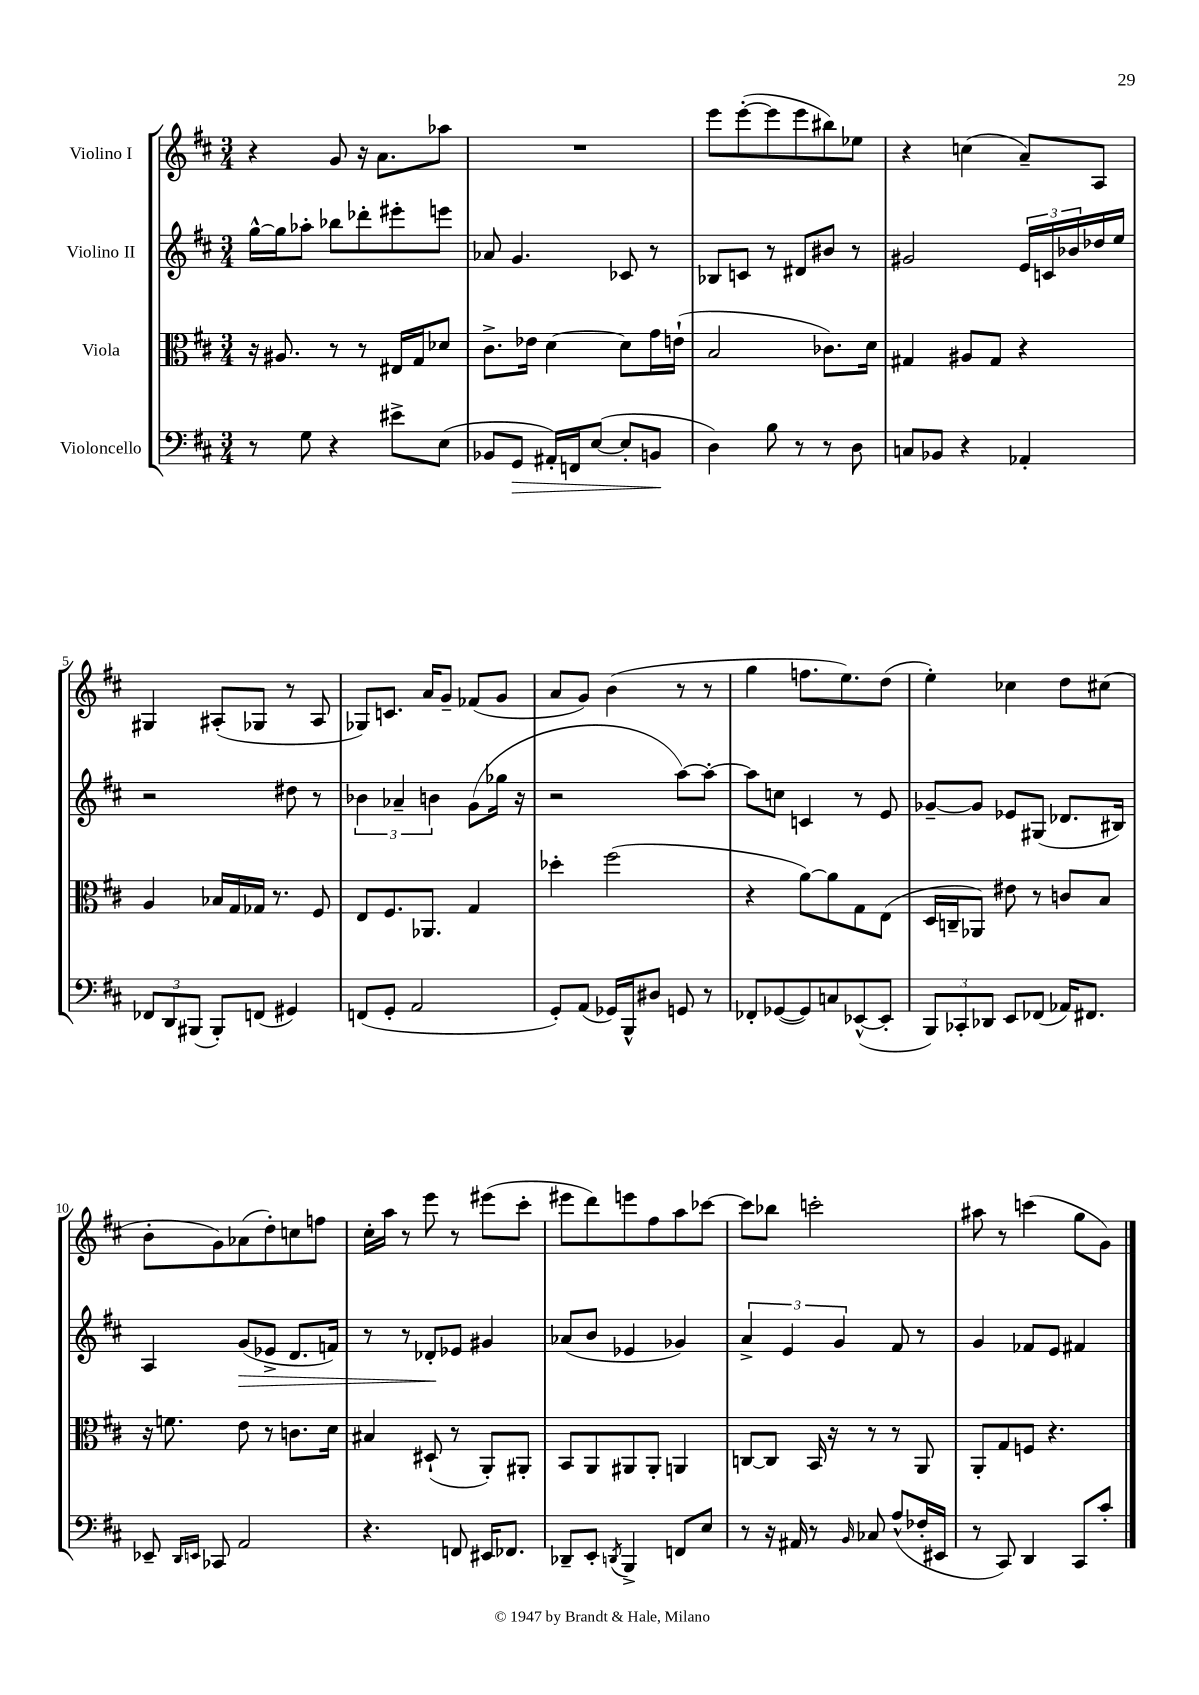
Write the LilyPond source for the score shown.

<<
\new StaffGroup <<
\new Staff = "s0" \with { instrumentName = "Violino I" } {
    \clef treble \key d \major \numericTimeSignature \time 3/4
    r4 g'8 r16 a'8. aes''8 |
    R2. |
    e'''8 e'''8~-.( e'''8 e'''8 bis''8) ees''8 |
    r4 c''4( a'8--) a8 |
    gis4 ais8-.( ges8 r8 ais8 |
    ges8) c'8. a'16 g'8-- fes'8( g'8 |
    a'8 g'8) b'4( r8 r8 |
    g''4 f''8. e''8.) d''8( |
    e''4-.) ces''4 d''8 cis''8( |
    b'8-. g'8) aes'8( d''8-.) c''8 f''8 |
    cis''16-. a''16 r8 e'''8 r8 eis'''8( cis'''8-. |
    eis'''8 d'''8) e'''8 fis''8 a''8 ces'''8~ |
    ces'''8 bes''8 c'''2-. |
    ais''8 r8 c'''4( g''8 g'8) \bar "|." |
}
\new Staff = "s1" \with { instrumentName = "Violino II" } {
    \clef treble \key d \major \numericTimeSignature \time 3/4
    g''16~-^ g''16 aes''8-. bes''8 des'''8-. eis'''8-. e'''8 |
    aes'8 g'4. ces'8 r8 |
    bes8 c'8 r8 dis'8 bis'8 r8 |
    gis'2 \tuplet 3/2 { e'16 c'16 bes'16 } des''16 e''16 |
    r2 dis''8 r8 |
    \tuplet 3/2 { bes'4 aes'4-- b'4 } g'8( ges''16 r16 |
    r2 a''8~) a''8~-. |
    a''8 c''8 c'4 r8 e'8 |
    ges'8~-- ges'8 ees'8 gis8( des'8. bis16) |
    a4 g'8\>( ees'8-> d'8. f'16) |
    r8 r8 des'8-.\! ees'8 gis'4 |
    aes'8( b'8 ees'4 ges'4) |
    \tuplet 3/2 { a'4-> e'4 g'4 } fis'8 r8 |
    g'4 fes'8 e'8 fis'4 \bar "|." |
}
\new Staff = "s2" \with { instrumentName = "Viola" } {
    \clef alto \key d \major \numericTimeSignature \time 3/4
    r16 ais8. r8 r8 eis16 g16 des'8 |
    cis'8.-> ees'16 d'4~ d'8 g'16 e'16-!( |
    b2 ces'8.) d'16 |
    gis4 ais8 gis8 r4 |
    a4 bes16 g16 ges16 r8. fis8 |
    e8 fis8. aes,8. g4 |
    des''4-. fis''2( |
    r4 a'8~) a'8 g8 e8( |
    d16 c16-- aes,8) eis'8 r8 c'8 b8 |
    r16 f'8. e'8 r8 c'8. d'16 |
    bis4 dis8-!( r8 a,8-.) ais,8-. |
    b,8 a,8 ais,8 ais,8-. a,4 |
    c8~ c8 b,16 r16 r8 r8 a,8 |
    a,8-. g8 f8 r4. \bar "|." |
}
\new Staff = "s3" \with { instrumentName = "Violoncello" } {
    \clef bass \key d \major \numericTimeSignature \time 3/4
    r8 g8 r4 eis'8-> e8( |
    bes,8 g,8\> ais,16-.) f,16 e8~( e8-. b,8\! |
    d4) b8 r8 r8 d8 |
    c8 bes,8 r4 aes,4-. |
    \tuplet 3/2 { fes,8 d,8 bis,,8( } bis,,8-.) f,8( gis,4) |
    f,8( g,8-. a,2 |
    g,8-.) a,8( ges,16) b,,16-^ dis8 g,8 r8 |
    fes,8-. ges,8~( ges,8) c8 ees,8~-^( ees,8-. |
    \tuplet 3/2 { b,,8) ces,8-. des,8 } e,8 fes,8( aes,16) fis,8. |
    ees,8-- \grace { d,16 e,16 } ces,8 a,2 |
    r4. f,8 eis,16 fes,8. |
    des,8-- e,8-. \acciaccatura { d,8 } b,,4-> f,8 e8 |
    r8 r16 ais,16 r8 \grace { b,16 } ces8 a8-^( fes16-. eis,16 |
    r8 cis,8) d,4 cis,8 cis'8-. \bar "|." |
}
>>
>>
